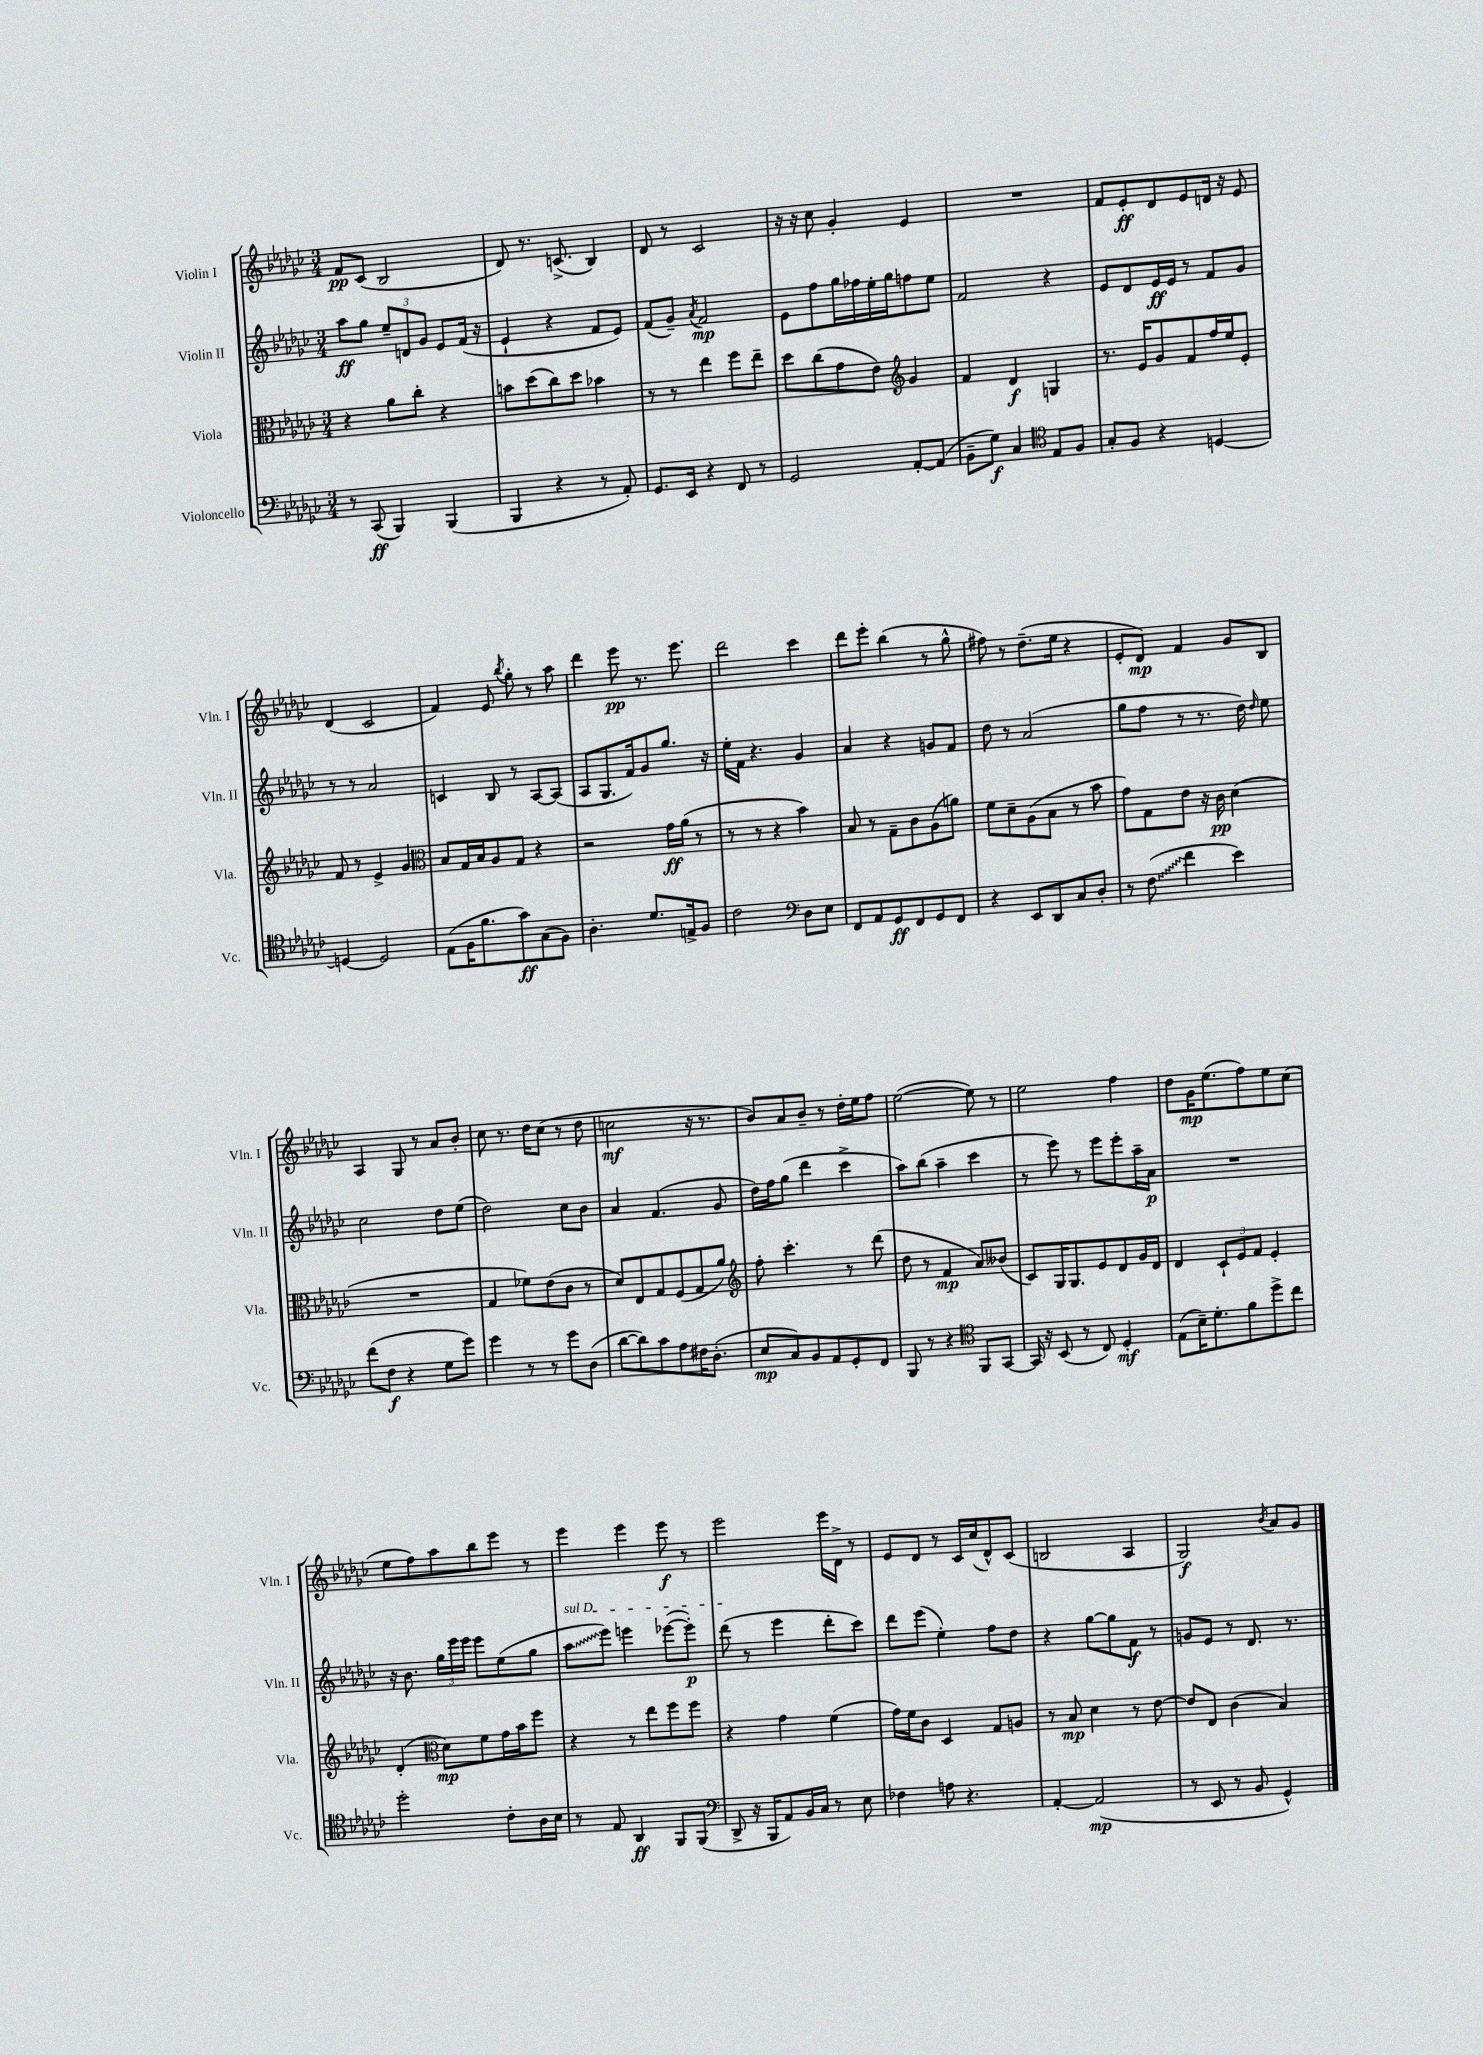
<<
\new StaffGroup <<
\new Staff = "s0" \with { instrumentName = "Violin I" shortInstrumentName = "Vln. I" } {
    \clef treble \key ges \major \numericTimeSignature \time 3/4
    \autoBeamOff f'8[\pp ces'8]( bes2 |
    des'8) r8. c'8.->( bes4) |
    des'8 r8 ces'2 |
    r16 r16 ces''8 ges'4-. ees'4 |
    R2. |
    f'8[ ees'8-.\ff des'8 ees'8 d'16] r16 ees'8 |
    des'4( ces'2 |
    f'4) ees'8 \acciaccatura { bes''8 } ges''8-. r8 aes''8 |
    des'''4 ees'''8\pp r8. ees'''8. |
    des'''2 ces'''4 |
    des'''8[ ees'''8]-. bes''4( r8 ges''8-^ |
    fis''8) r8 des''8.[--( ees''16] r4 |
    ees'8[-. des'8]\mp) f'4 ges'8[ bes8] |
    aes4 ges8 r8 aes'8[ bes'8]-. |
    ces''8 r8. des''16[ ces''8]( r8 des''8 |
    c''2\mf r16 r8. |
    bes'8[) aes'8 bes'8]-- r8 des''16[-. ees''16 f''8] |
    ees''2~( ees''8) r8 |
    ees''2 f''4 |
    des''8[ ges'16\mp ees''8.( f''8) ees''8 ces''8]( |
    ees''8[ f''8) aes''8 bes''8 ees'''8] r8 |
    ees'''4 ees'''4 ees'''8\f r8 |
    ees'''2 ees'''16[ des'16]-> r8 |
    ees'8[ des'8] r8 ces'16[ ces''16( des'8-^) ces'8]( |
    b2 aes4 |
    ges2\f) \acciaccatura { bes'8 } aes'8[ ges'8] \bar "|." |
}
\new Staff = "s1" \with { instrumentName = "Violin II" shortInstrumentName = "Vln. II" } {
    \clef treble \key ges \major \numericTimeSignature \time 3/4
    \autoBeamOff aes''8[\ff ges''8] \tuplet 3/2 { ees''8[-- d'8 ges'8] } ees'8[ f'16]( r16 |
    ees'4-! r4 f'8[ ees'8]) |
    f'8[( ges'8]--) \acciaccatura { aes'8 } f'2\mp |
    ees'8[ f''8 ges''16 fes''16 ees''16-. ges''16 f''8 ees''8] |
    f'2 r4 |
    ees'8[ des'8 ees'16\ff ees'16] r8 f'8[ ges'8] |
    r8 r8 aes'2 |
    c'4 bes8 r8 aes8[~ aes8]( |
    aes8[ ges8. f'16) ges'8 ges''8.] r16 |
    ees''16[-. f'16] r4. ges'4 |
    aes'4 r4 g'8[ f'8] |
    des''8 r8 aes'2( |
    ges''8[ f''8] r8 r8. des''16) \grace { des''16 } ees''8 |
    ces''2 des''8[ ees''8]( |
    des''2) ces''8[ bes'8] |
    aes'4 f'4.( ges'8 |
    des''16[) f''16 ges''8]( des'''4 ces'''4-> |
    aes''8[) bes''8]( aes''4-- ces'''4 |
    r8 ees'''8) r8 ees'''8[ ees'''8-. aes''16-- aes'16]\p |
    R2. |
    r16 bes'8. \tuplet 3/2 { ges''16[ ees'''16 ees'''16] } ees'''8[ ees''8( ges''8] |
    \once \override Glissando.style = #'zigzag \once \override TextSpanner.bound-details.left.text = \markup { \italic "sul D" } aes''8[\glissando\startTextSpan ees'''8]) e'''4 ees'''8[~( ees'''8]-.\p) |
    des'''8\stopTextSpan( r8 ees'''4 des'''8[-. ces'''8]) |
    des'''8[ ees'''8]( ees''4-.) f''8[ des''8] |
    r4 ges''8[~ ges''8 f'8]\f r8 |
    g'8[ ees'8] r8 des'8. r8. \bar "|." |
}
\new Staff = "s2" \with { instrumentName = "Viola" shortInstrumentName = "Vla." } {
    \clef alto \key ges \major \numericTimeSignature \time 3/4
    \autoBeamOff r4 aes'8[ ces''8]-. r4 |
    b'8[ des''8( ces''8) des''8] bes'4 |
    r8 r8 ees''4 f''8[ ees''8]-- |
    des''8[ ces''8( ges'8 ees'8]) \clef treble ges'4 |
    f'4 des'4\f g4 |
    r8. ees'16[ ges'8 f'8 f''16 ees''16 ees'8]-. |
    f'8 r8 ees'4-> ges'4 |
    \clef alto bes8[ ges16 bes16 aes8 ges8] r4 |
    r2 ges'16[\ff aes'16]( r8 |
    r8 r8 r4 bes'4) |
    bes8 r8 ges8[-- ces'8 aes8( a'8]) |
    f'8[ des'8-- aes8( bes8] r8 bes'8 |
    ges'8[) ges8 ees'8] r16 ces'16\pp des'4( |
    R2. |
    ges4 fes'8[) ees'8( ces'8] r8 |
    des'8[) ees8 ges8 f8( ges8 aes'8]) |
    \clef treble f''8-. ces'''4.-. r8 des'''8( |
    des''8 r8 f'4\mp aes'8[) beses'8]( |
    ces'8[) ges16 ges8. ees'8 des'8 ges'16 des'16] |
    des'4 \tuplet 3/2 { ces'8[-! ees'8 f'8] } ees'4-. |
    des'4-.( \clef alto des'8[\mp) f'8 ges'16 bes'16 f''8] |
    r4 r8 ees''8[ f''8 f''8] |
    r4 ges'4 f'4( |
    ges'16[) f'16 ces'8] des4 ges8[ a8] |
    r8 bes8\mp des'4 r8 ees'8~ |
    ees'8[ ees8] ces'4( bes4) \bar "|." |
}
\new Staff = "s3" \with { instrumentName = "Violoncello" shortInstrumentName = "Vc." } {
    \clef bass \key ges \major \numericTimeSignature \time 3/4
    \autoBeamOff r8 ces,8\ff( bes,,4) bes,,4( |
    bes,,4 r4 r8 aes,8-.) |
    ges,8.[ ees,16] r4 f,8 r8 |
    ges,2 aes,8[~-. aes,8]( |
    bes,8[-- ges8]\f) ces4 \clef tenor ees8[ f8] |
    ges8[-. f8] r4 d4~ |
    d4~ d2 |
    ees8[( f16 f'8. ges'8\ff) ges8( f8]) |
    aes4.-. des'8.[ e16-> f8] |
    ces'2 \clef bass des8[ ees8] |
    f,8[ aes,8 ges,8\ff f,8 ges,8 f,8] |
    r4 ees,8[ des,8 ces8 des8]-. |
    r8 \once \override Glissando.style = #'zigzag f8\glissando( f'4 ees'4) |
    f'8[( f8]\f r4 ges8[ ges'8]) |
    ges'4 r8 r8 ges'8[ des8]( |
    des'8[~ des'8) ces'8 aes8 fis16 des8.]-.( |
    ees8[\mp ces8) bes,8 aes,8 ges,8-. f,8] |
    bes,,8 r8 r4 \clef tenor f,8[ ges,8]~ |
    ges,16 r16 bes,8( r8 ces8) des4-.\mf |
    ees8[( bes16--) des'8.-. f'8 des''8-> ces''8] |
    des''2-. ces'8[-. aes16 bes16] |
    r8 ees8 aes,4\ff f,8[ f,8]( |
    \clef bass des,8-> r16 bes,,16[ aes,8) bes,16 ces16] r8 ees8 |
    fes4 a8 r4. |
    aes,4~-. aes,2\mp( |
    r8 ees,8 r8 bes,8 ges,4-^) \bar "|." |
}
>>
>>
\layout { \context { \Score \remove "Bar_number_engraver" } }
